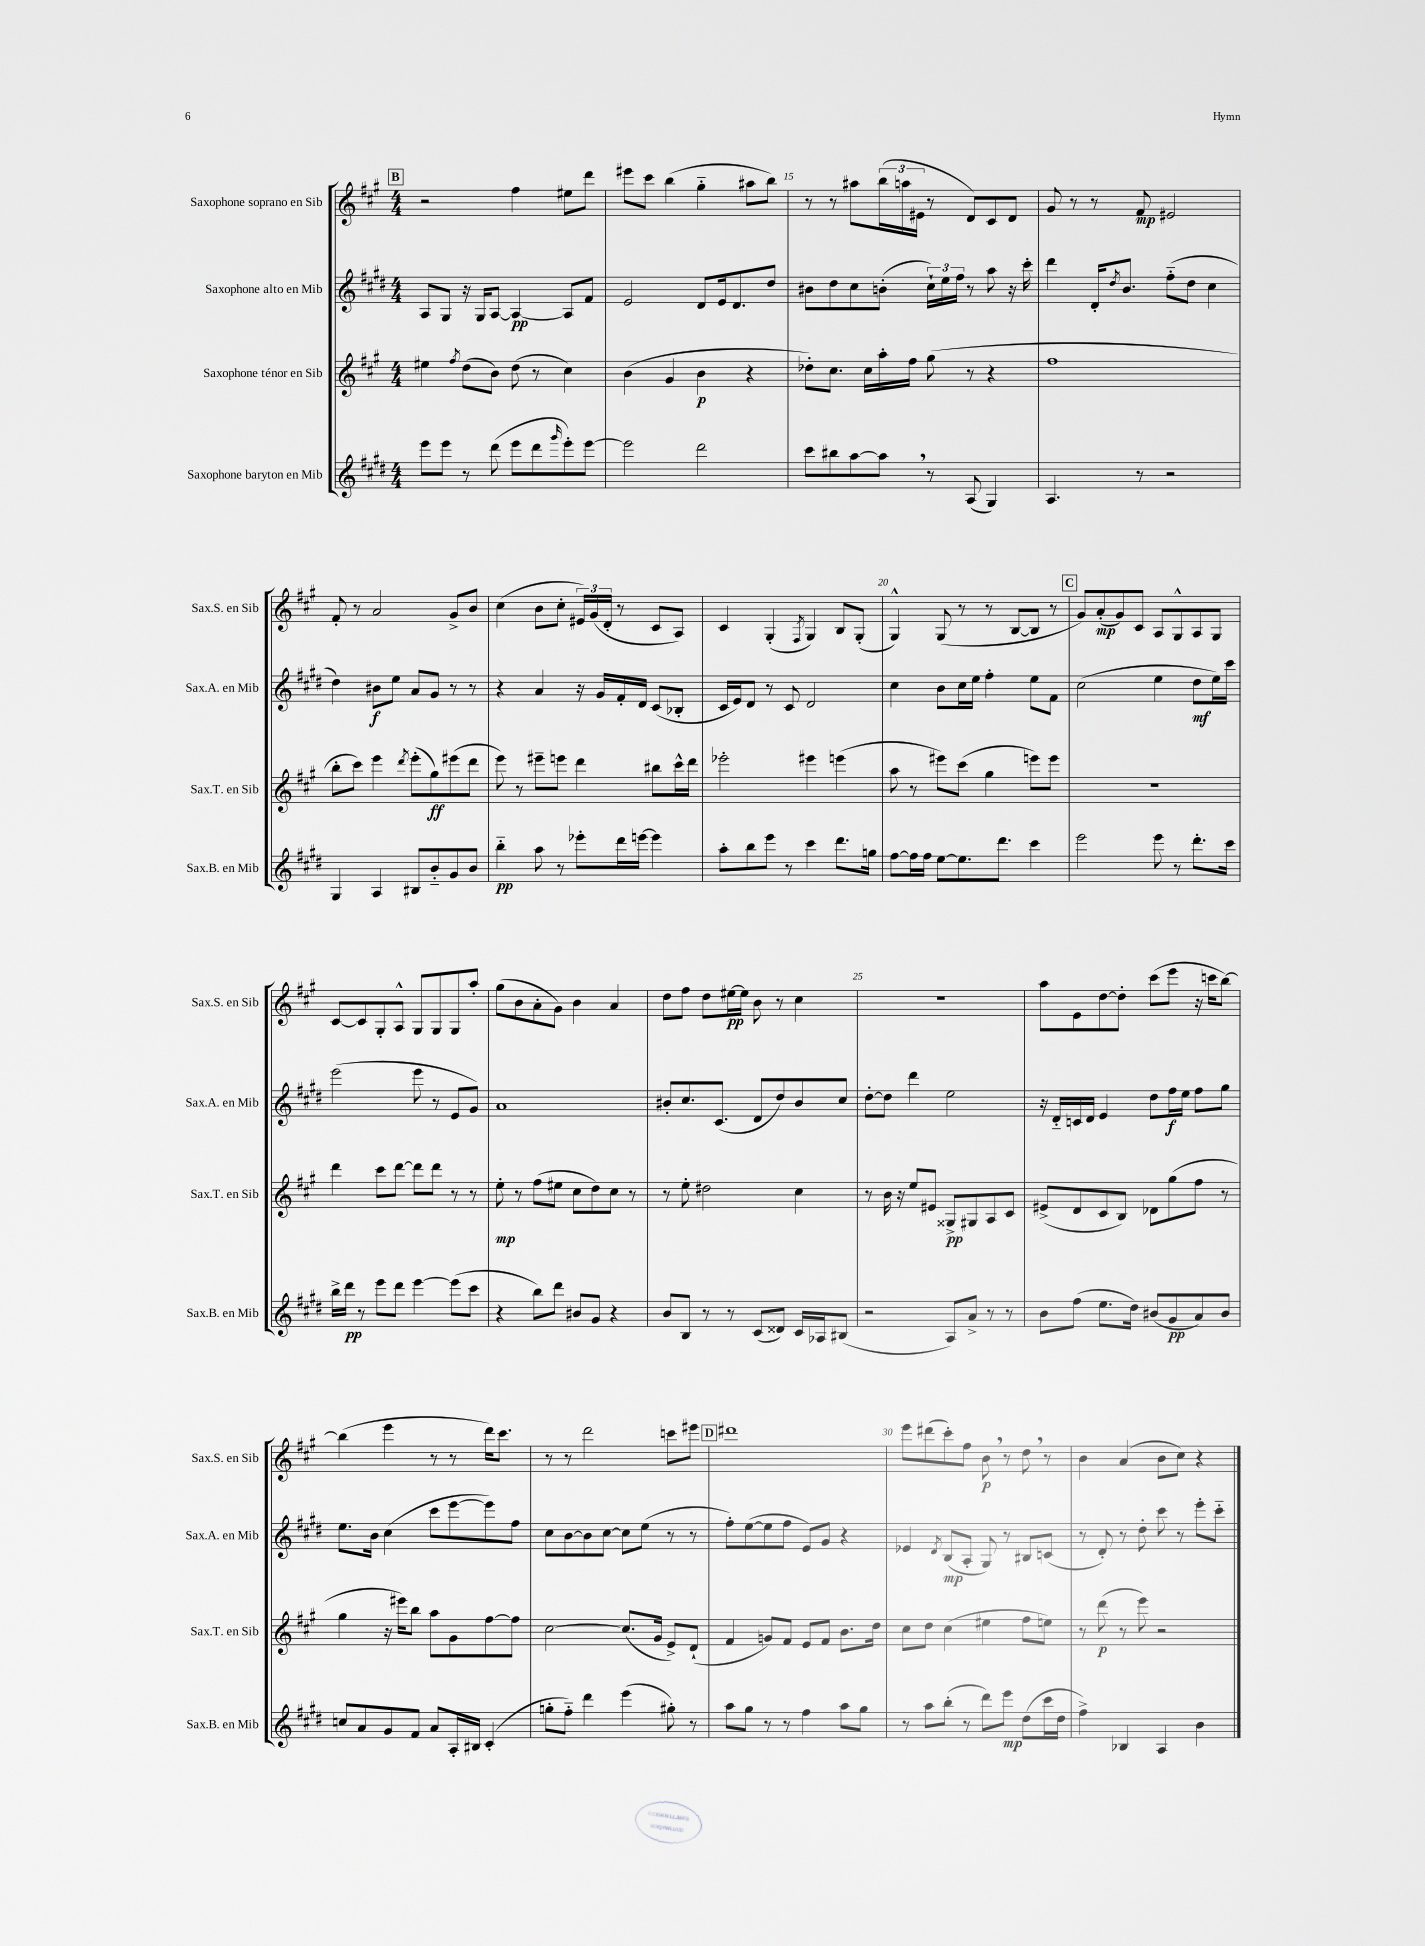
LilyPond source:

<<
\new StaffGroup <<
\new Staff = "s0" \with { instrumentName = "Saxophone soprano en Sib" shortInstrumentName = "Sax.S. en Sib" } {
    \clef treble \key a \major \numericTimeSignature \time 4/4
    \mark \markup { \box "B" } r2 fis''4 eis''8 d'''8 |
    eis'''8 cis'''8 b''4( gis''4-_ ais''8 b''8) |
    r8 r8 ais''8 \tuplet 3/2 { b''16( a''16 eis'16 } r8 d'8) cis'8 d'8 |
    gis'8 r8 r8 fis'8\mp eis'2 |
    fis'8-. r8 a'2 gis'8-> b'8 |
    cis''4( b'8 cis''8-. \tuplet 3/2 { eis'16) gis'16( d'16-. } r8 cis'8 a8) |
    cis'4 gis4-.( \acciaccatura { fis8 } gis4) b8 gis8-.( |
    gis4-^) gis8( r8 r8 b8~ b8 r8 |
    \mark \markup { \box "C" } gis'8) a'8-.\mp( gis'8) cis'8 a8 gis8-^ a8 gis8 |
    cis'8~ cis'8 gis8-. a8-^ gis8 gis8 gis8 a''8-. |
    gis''8( b'8 a'8-. gis'8) b'4 a'4 |
    d''8 fis''8 d''8 eis''16~\pp eis''16 b'8 r8 cis''4 |
    r1 |
    a''8 e'8 d''8~ d''8-. cis'''8( e'''8 r16 c'''16 b''8~) |
    b''4( e'''4 r8 r8 d'''16) cis'''8. |
    r8 r8 d'''2 c'''8 eis'''8 |
    \mark \markup { \box "D" } dis'''1 |
    e'''8 dis'''8( cis'''8-.) fis''8 b'8\p \breathe r8 d''8 \breathe r8 |
    b'4 a'4( b'8 cis''8) r4 \bar "|." |
}
\new Staff = "s1" \with { instrumentName = "Saxophone alto en Mib" shortInstrumentName = "Sax.A. en Mib" } {
    \clef treble \key e \major \numericTimeSignature \time 4/4
    \mark \markup { \box "B" } a8 gis8 r16 gis16 a8~ a4~\pp a8 fis'8 |
    e'2 dis'8 e'16 dis'8. dis''8 |
    bis'8 dis''8 cis''8 b'8-.( \tuplet 3/2 { cis''16-!) e''16 fis''16 } r8 a''8 r16 cis'''16-. |
    dis'''4 dis'16-. \acciaccatura { dis''8 } b'8. fis''8-_( dis''8 cis''4 |
    dis''4) bis'8\f e''8 a'8 gis'8 r8 r8 |
    r4 a'4 r16 gis'16 fis'16-. dis'16 cis'8( bes8-. |
    cis'16 e'16) dis'8 r8 cis'8 dis'2 |
    cis''4 b'8 cis''16 e''16 fis''4-. e''8 fis'8 |
    \mark \markup { \box "C" } cis''2( e''4 dis''8\mf e''16) cis'''16 |
    e'''2( e'''8 r8 e'8 gis'8) |
    a'1 |
    bis'8-. cis''8. cis'8.( dis'8 dis''8) bis'8 cis''8 |
    dis''8~-. dis''8 dis'''4 e''2 |
    r16 dis'16-_ c'16 dis'16 e'4 dis''8 fis''16\f e''16 fis''8 gis''8 |
    e''8. b'16 cis''4( cis'''8 e'''8~ e'''8) fis''8 |
    cis''8 b'8~ b'8 cis''8~ cis''8 e''8( r8 r8 |
    \mark \markup { \box "D" } fis''8-.) e''8~( e''8 fis''8 e'8) gis'8 r4 |
    ees'4 \acciaccatura { dis'8 } b8\mp( a8-. gis8) r8 bis8 c'8( |
    r8 dis'8-.) r8 dis''8-. cis'''8 r8 e'''8-. cis'''8-_ \bar "|." |
}
\new Staff = "s2" \with { instrumentName = "Saxophone ténor en Sib" shortInstrumentName = "Sax.T. en Sib" } {
    \clef treble \key a \major \numericTimeSignature \time 4/4
    \mark \markup { \box "B" } eis''4 \acciaccatura { fis''8 } d''8( b'8) d''8( r8 cis''4) |
    b'4( gis'4 b'4\p r4 |
    des''8-.) cis''8. cis''16 a''16-. fis''16 gis''8( r8 r4 |
    fis''1 |
    b''8-. cis'''8) e'''4 \acciaccatura { d'''8 } e'''8-.( gis''8\ff) eis'''8( d'''8 |
    e'''8) r8 eis'''8-- e'''8 d'''4 bis''8 cis'''16-^ d'''16 |
    ees'''2-. eis'''4 e'''4( |
    a''8 r8 eis'''8) cis'''8( gis''4 e'''8) e'''8 |
    \mark \markup { \box "C" } r1 |
    d'''4 cis'''8 d'''8~ d'''8 d'''8 r8 r8 |
    e''8-.\mp r8 fis''8( eis''8 cis''8 d''8) cis''8 r8 |
    r8 e''8-. dis''2 cis''4 |
    r8 b'16 r16 e''8 eis'8 gisis8->\pp gis8 a8 cis'8 |
    eis'8->( d'8 cis'8 b8) des'8 gis''8( fis''8 r8 |
    gis''4 r16 eis'''16) b''8 a''8 gis'8 fis''8~ fis''8 |
    cis''2~ cis''8.( gis'16 e'8->) d'8-!( |
    \mark \markup { \box "D" } fis'4 g'8) fis'8 e'8 fis'8 b'8. d''16 |
    cis''8 d''8 cis''4( eis''4 fis''8 e''8) |
    r8 d'''8\p( r8 e'''8) r2 \bar "|." |
}
\new Staff = "s3" \with { instrumentName = "Saxophone baryton en Mib" shortInstrumentName = "Sax.B. en Mib" } {
    \clef treble \key e \major \numericTimeSignature \time 4/4
    \mark \markup { \box "B" } e'''8 e'''8 r8 dis'''8( e'''8 dis'''8 \grace { gis'''16 } e'''8-.) e'''8~ |
    e'''2 dis'''2 |
    cis'''8 bis''8 a''8~ a''8 \breathe r8 a8( gis4) |
    a4. r8 r2 |
    gis4 a4 bis8 b'8-_ gis'8 b'8 |
    b''4-_\pp a''8 r8 ees'''8-. dis'''16 e'''16~ e'''4 |
    a''8-. b''8 e'''8 r8 cis'''4 dis'''8. g''16 |
    fis''8~ fis''16 fis''16 e''8~ e''8. dis'''8. cis'''4 |
    \mark \markup { \box "C" } e'''2 e'''8 r8 dis'''8.-. cis'''16 |
    b''16-> dis'''16\pp r8 e'''8 dis'''8 e'''4~ e'''8( cis'''8 |
    r4 b''8) dis'''8 bis'8 gis'8 r4 |
    b'8 b8 r8 r8 cis'8( disis'8) cis'16 aes16 bis8( |
    r2 a8) a'8-> r8 r8 |
    b'8 fis''8( e''8. dis''16) bis'8( gis'8\pp a'8) bis'8 |
    c''8 a'8 gis'8 fis'8 a'8 a16-. bis16 cis'4-.( |
    g''8-. fis''8-_) dis'''4 e'''4( gis''8-.) r8 |
    \mark \markup { \box "D" } a''8 gis''8 r8 r8 fis''4 a''8 gis''8 |
    r8 a''8 b''8-.( r8 dis'''8) e'''8\mp dis''8( cis'''16 dis''16 |
    fis''4->) bes4 a4 b'4 \bar "|." |
}
>>
>>
\layout { \context { \Score currentBarNumber = #13 \override BarNumber.break-visibility = ##(#f #t #t) barNumberVisibility = #(every-nth-bar-number-visible 5) } }
